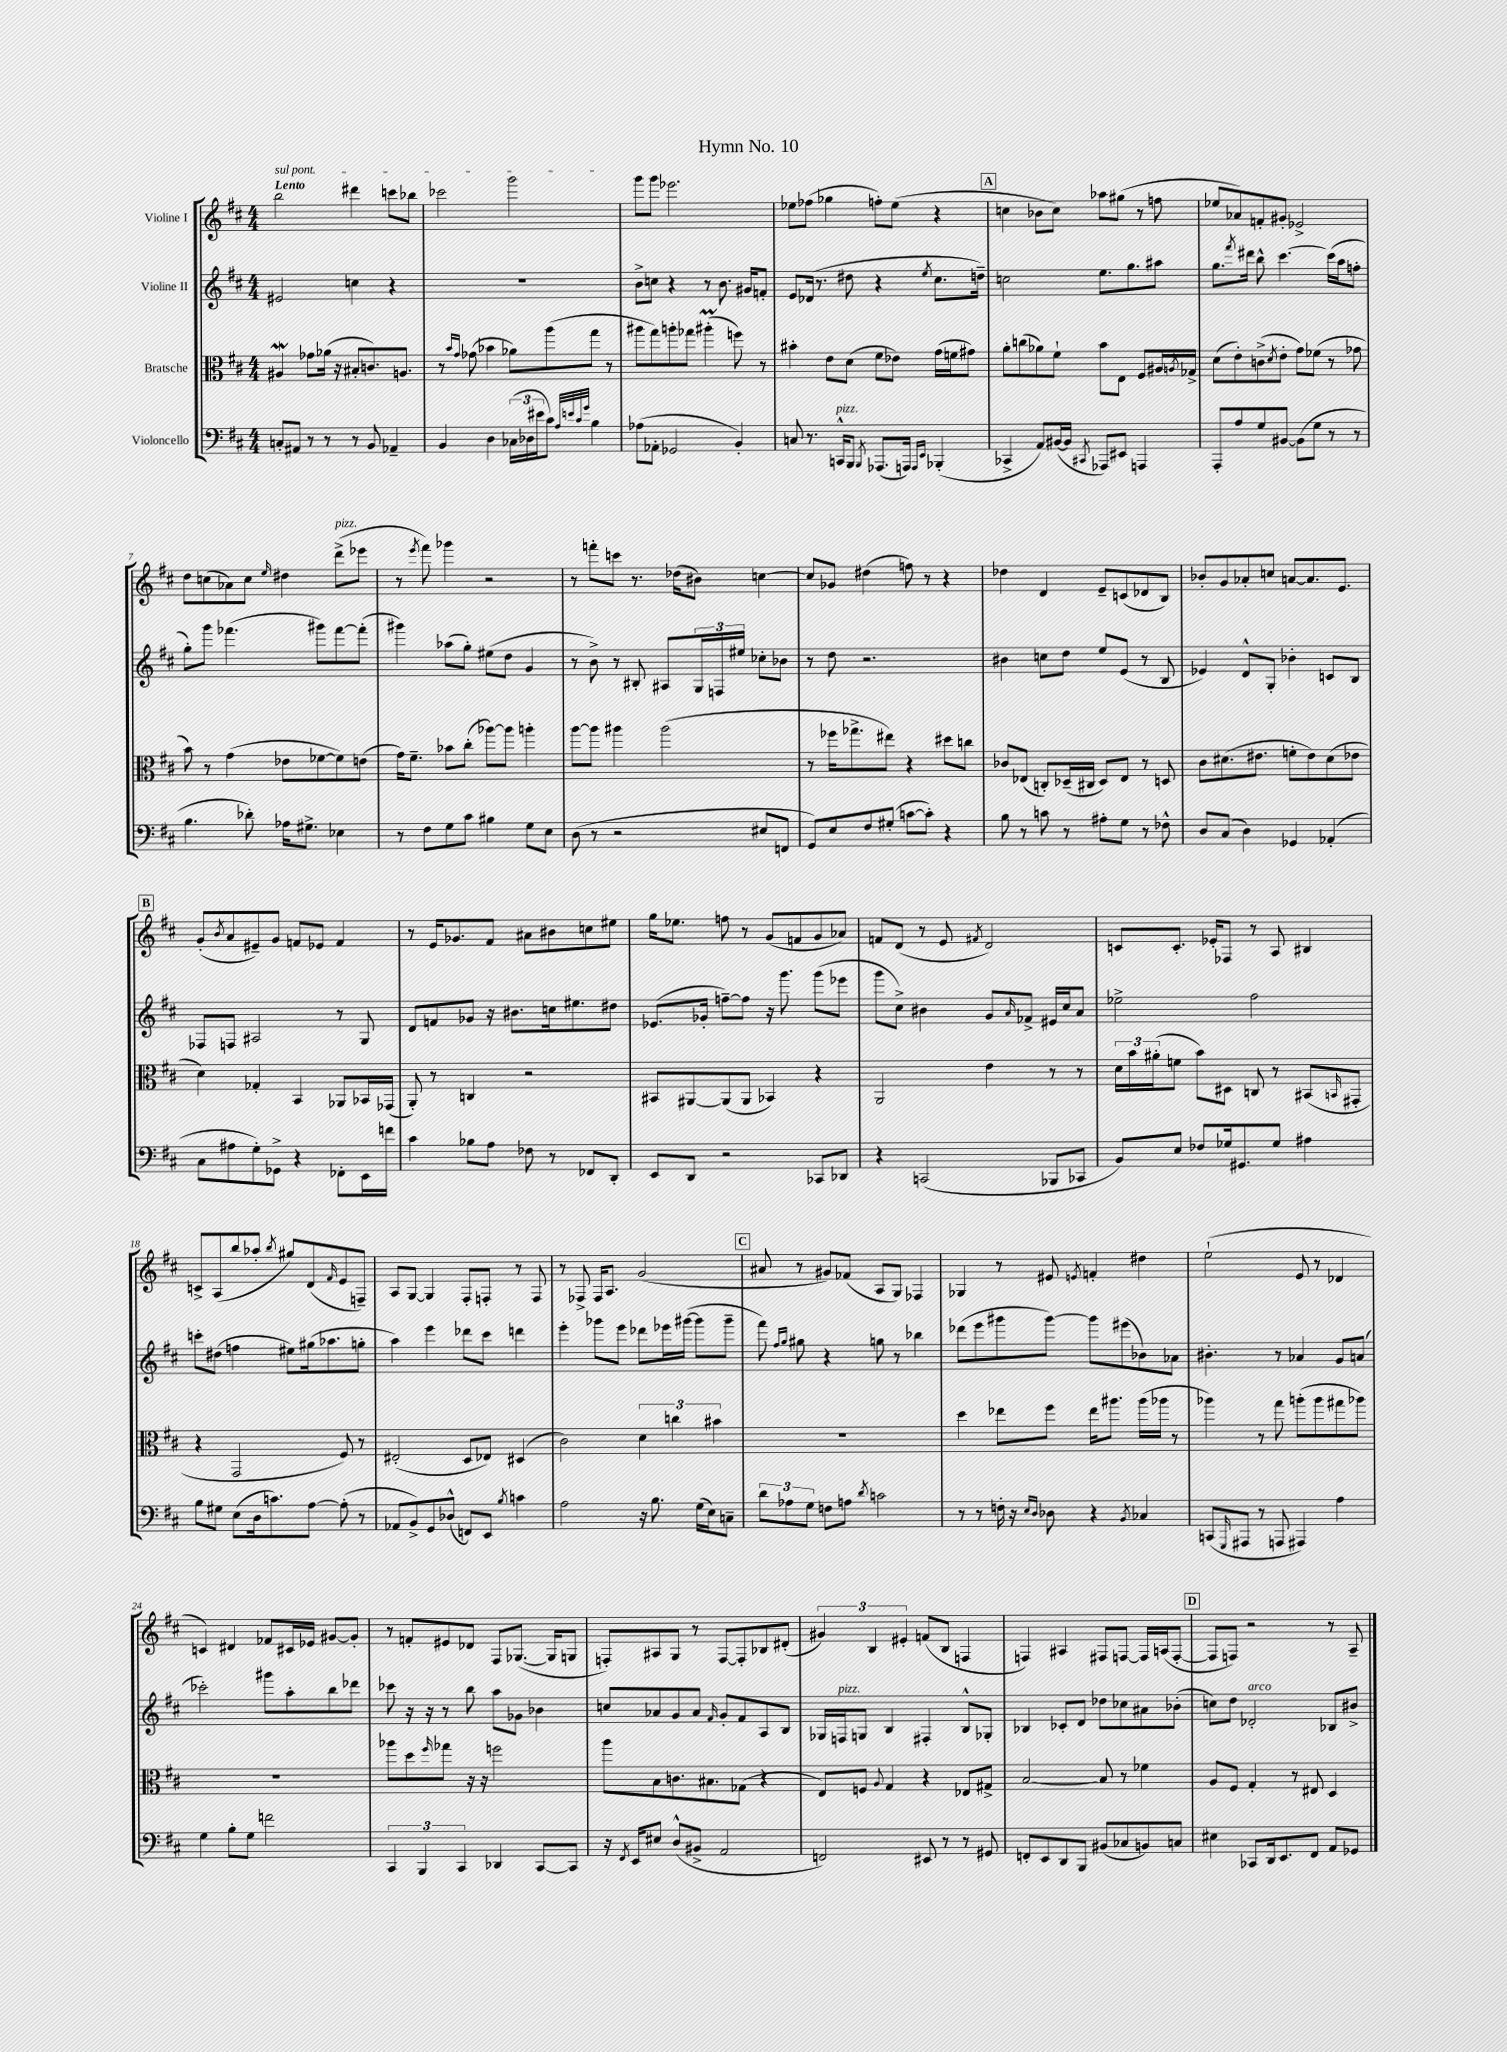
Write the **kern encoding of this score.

**kern	**kern	**kern	**kern
*staff4	*staff3	*staff2	*staff1
*clefF4	*clefC3	*clefG2	*clefG2
*k[f#c#]	*k[f#c#]	*k[f#c#]	*k[f#c#]
*M4/4	*M4/4	*M4/4	*M4/4
8C'	4A#	2e#	2bb
8AA#	.	.	.
8r	8g-	.	.
8r	(16a-	.	.
.	16r	.	.
8r	8B#'	4cc	4ddd#
8BB	8.c)	.	.
4AA-~	.	4r	8ccc
.	8.A	.	.
.	.	.	8bb-
=	=	=	=
4BB	8r	1r	2ccc-
.	16qqb	.	.
.	16qqg	.	.
.	(8g-	.	.
4D	4b-	.	.
(24C-	8a-)	.	2ggg
24D-	.	.	.
24e#	.	.	.
8c#)	(8aa	.	.
32qqA	.	.	.
32qqe	.	.	.
32qqc#	.	.	.
32qqg	.	.	.
4B	8gg	.	.
.	8r	.	.
=	=	=	=
(8A-	8aa#	8b^	8ggg
8AA-'	8gg)	8cc	8ggg
2GG-	8aa'	4r	2.eee-
.	8gg-	.	.
.	(4aa#'	8r	.
.	.	8.b	.
4BB')	8ff)	.	.
.	.	16g#	.
.	8r	8f'	.
=	=	=	=
8C	4b#'	8e	8ee-
8.r	.	(16d-	(8ff-
.	.	8.r	.
.	8e	.	4gg-
16CC^^	.	.	.
8BBB	(8d	8dd#	.
8qBBB	.	.	.
(8.AAA-	8f#	4r	8ff')
.	8e-)	.	(8ee-
16AAA)	.	.	.
16qqAAA	.	.	.
16qqEE	.	8qee	.
(4BBB-'	(16g	8.cc#	4r
.	16f	.	.
.	8g#)	.	.
.	.	16dd~)	.
=	=	=	=
4CC-^	8a'	2cc	4cc
.	(8cc	.	.
8AA)	8a-)	.	8b-
([16BB#	8f#`	.	8cc)
16BB#]	.	.	.
8qCC#	.	.	.
8AAA-)	8b	8.ee	8aa-
8EE#	8E	.	(8gg#
.	.	8.gg	.
4AAA	8F#	.	8r
.	16A#	8aa#	8ff
.	8qA	.	.
.	16G-^	.	.
=	=	=	=
8AAA'	(8d	8.gg	8ee-
8A	8e')	.	8a-)
.	.	8qfff#	.
.	.	16ddd#	.
8G	(8c^	8bb^^	8f'
.	8qd	.	.
[8BB#	8e'	[4.ccc#	8g#'
(8BB#]	8g)	.	2e-^
8G	(8f-	.	.
8r	8r	(16ccc#]	.
.	.	16aa	.
8r	8g-	8ff'	.
=	=	=	=
4.B	8b)	8gg')	8dd
.	8r	8ggg	(8cc
.	(4g	(4.fff-	8a-)
8d-')	.	.	8cc
.	.	.	16qqee
16A-	8e-	.	4dd#
8.G#^	.	.	.
.	[8f-	8ggg#)	.
4E-	8f-])	[8fff-	(8ddd^
.	(8e	(8fff-']	8eee-
=	=	=	=
8r	16g)	4ggg#)	8r
.	8.f#~	.	.
.	.	.	8qeee
8F#	.	.	8fff#)
8G	8b-	(8aa-	4ggg-
8c#	(8cc#'	8gg')	.
4B#	[8aa-)	(8ee#	2r
.	8aa-]	8dd	.
8G	4aa'	4g	.
8E	.	.	.
=	=	=	=
(8D	[8aa	8r	8r
8r	8aa]	8b^)	8fff'
2r	4aa#	8r	8ccc
.	.	8B#'	8.r
.	(2aa#	8A#	.
.	.	.	(16dd-
.	.	24G	8b#)
.	.	24F	.
.	.	24ee#	.
8E#	.	8cc-'	[4cc
8FF	.	8b-	.
=	=	=	=
8GG)	8r	8r	8cc]
8E	16ff-	8dd	8g-
.	8.gg-^	.	.
8F#	.	2.r	(4dd#
(8G#'	8ee#)	.	.
[8c	4r	.	8ff)
8c'])	.	.	8r
4r	8dd#	.	4r
.	8cc	.	.
=	=	=	=
8B	8c-	4b#	4dd-
8r	(8E-	.	.
8c	8C')	8cc	4d
8r	(16D-~	8dd	.
.	16C#	.	.
8A#'	8D-)	8ee	8e~
8G	8E-	(8e	(8c
8r	8r	8r	8d-
8F-^^	8D	8B	8B)
=	=	=	=
8D	8c#	4e-)	8b-'
(8C#	(8.d#	.	8g
4D)	.	8d^^	8a-'
.	8.e#	.	.
.	.	8G'	8cc
4GG-	8f'	4b-'	[8a
.	8e#)	.	8.a]
(4AA-'	(8d#	8c	.
.	.	.	8.e
.	8e-	8B	.
=	=	=	=
8C#	4d)	8F-	(8g'
.	.	.	8qb
8A#	.	8F	8a
8G')	4G-'	2A#	8e#~)
8GG-^	.	.	8g
4r	4BB	.	8f
.	.	.	8e-
8FF-'	8AA-	8r	4f
16EE	16BB-	8G	.
16f	(16GG-	.	.
=	=	=	=
4c#	8AA')	8d	8r
.	8r	8f	16e
.	.	.	8.g-
8B-	4C	8g-	.
8A	.	16r	8f#
.	.	8.b#	.
8F-	2r	.	8a#
8r	.	16cc	8b#
.	.	8.ee#	.
8FF-	.	.	8cc
8DD'	.	8dd#	8ee#
=	=	=	=
8EE	8BB#	(8.e-	16gg
.	.	.	8.ee-
8DD	[8AA#	.	.
.	.	16g-'	.
2r	(8AA#]	[8ff~)	8ff
.	8AA#	8ff]	8r
.	4BB-)	16r	(8g
.	.	8.ggg	.
.	.	.	8f
8CC-	4r	(8ggg	8g
8DD-	.	8eee-	8a-)
=	=	=	=
4r	2AA	8ggg	8f
.	.	8cc#^)	(8d
(2CC	.	4b#	8r
.	.	.	8e
.	.	.	8qf#
.	4e	8g	2d)
.	.	16qqa	.
.	.	8f-^	.
8BBB-	8r	16e#	.
.	.	16cc#	.
8CC-	8r	8a	.
=	=	=	=
8BB)	24d	2ee-^	8c
.	24b	.	.
.	(24a#'	.	.
8E	8f	.	8.c'
8F-	8b)	.	.
.	.	.	16e-'
16G-	8D#	.	8F-
8.GG#	.	.	.
.	8C	2ff#	8r
8G-	8r	.	8A
4A#	(8BB#	.	4B#
.	16qqBB	.	.
.	8GG#'	.	.
=	=	=	=
8B	4r	8ccc'	8c^
8G#	.	(8dd#	(8A
(8E	2GG	4ff	8bb
16D	.	.	8aa-'
8.c)	.	.	.
.	.	.	8qbb
.	.	8ee#)	8gg#)
[8A	.	(16gg#	(8d
.	.	8.aa-	.
.	.	.	16qqf#
(8A']	8F#)	.	8e
8r	8r	8gg'	8F~)
=	=	=	=
8AA-	(2E#'	4aa)	8A
8BB^)	.	.	[8G
8GG	.	4eee	4G]
(8D-^^	.	.	.
8FF)	8D	8ddd-	8F#'
8EE	8E-)	8ccc#	8F'
8qB	.	.	.
4c	(4D#	4ddd	8r
.	.	.	8F
=	=	=	=
2A	2c#)	4eee'	8r
.	.	.	8F-^
.	.	8ggg-	16F-
.	.	.	8.A
.	.	8eee	.
16r	6d	8ddd-	(2g
8.B	.	.	.
.	.	16eee-	.
.	6cc	.	.
.	.	([16ggg#	.
(16G	.	8ggg#]	.
16E)	.	.	.
.	6b#	.	.
8C~	.	8ggg#~	.
=	=	=	=
12d	1r	8fff#)	8a#
12A-	.	.	.
.	.	16qqff#	.
.	.	16qqgg	.
.	.	8gg#	8r
12G	.	.	.
8F	.	4r	8g#)
8A	.	.	(8f-
8qd	.	.	.
2c	.	8gg	8A
.	.	8r	8G)
.	.	4bb-	4F-
=	=	=	=
8r	4dd	(8ddd-	4G-
8r	.	8eee	.
16F'	8ee-	8ggg#	8r
16r	.	.	.
16qqE	.	.	.
16qqD	.	.	.
8D-	8ff#	[8ggg#)	8e#
.	.	.	8qe
4r	16ee-	8ggg#]	4f'
.	8.aa#	.	.
.	.	(8eee#	.
8qBB	.	.	.
4C-	(16aa#	8b-)	4dd#
.	16aa-	.	.
.	8r	8a-	.
=	=	=	=
(8CC	4aa-)	4.b#'	(2ee`
16qqGGG	.	.	.
8AAA#	.	.	.
8r	8r	.	.
8AAA	8gg	8r	.
4AAA#)	(8aa'	4a-	8e
.	8aa	.	8r
4A	8gg#	8g	4d-
.	8aa-)	(8a	.
=	=	=	=
4G	1r	2ccc-')	4c)
8B'	.	.	4d#
8G	.	.	.
2f	.	8ggg#	8f-
.	.	8aa'	16c#
.	.	.	16e-
.	.	8bb	[8g#
.	.	8ddd-	8g#']
=	=	=	=
6CC#	8aa-	8ccc-	8r
.	8dd	16r	8f'
6BBB	.	.	.
.	.	16r	.
.	16qqff#	.	.
.	8gg-	8r	8e#
6CC#	.	.	.
.	16r	8bb	8d-
.	16r	.	.
4DD-	2ff	8aa	8F#
.	.	8g-	([8.G-
[8CC#	.	4b-	.
.	.	.	16G-]
8CC#]	.	.	8G
=	=	=	=
16r	8aa	8cc	8F')
8qFF#	.	.	.
16EE	.	.	.
8E#	8B	8a-	8A#
(8D^^	8.c	8g	8G
8BB#^	.	8a-	8r
.	8.B#	.	.
.	.	16qqf#	.
2AA	.	8g'	[8F
.	(8G-	8f#	8F']
.	4r	8A	8B-
.	.	8B	(8d#'
=	=	=	=
2FF)	8E)	16G-	6g#)
.	.	16F	.
.	8F	8G	.
.	.	.	6B
.	8qqA	.	.
.	4G	4B	.
.	.	.	6e#'
8EE#	4r	4F#'	(8f
8r	.	.	8B
8r	8E-	8B^^	4F
8GG#	8G#^	8G-'	.
=	=	=	=
8FF'	[2B	4B-	4F)
8EE	.	.	.
8DD	.	8c-'	4A#
8BBB	.	8d	.
(8BB#	8B]	8dd-	8F#
8C-	8r	8cc-	[8F
8BB)	4f-	8a#	16F]
.	.	.	(16A
8C	.	(8b-'	[8F'
=	=	=	=
4E#	8A	8cc)	8F]
.	8F#	8dd	8F)
8CC-	4G'	2d-'	2r
16DD	.	.	.
8.EE	.	.	.
.	8r	.	.
8FF#	8E#	.	.
8AA	4D	8B-	8r
8GG-	.	8b#^	8A~
==	==	==	==
*-	*-	*-	*-
